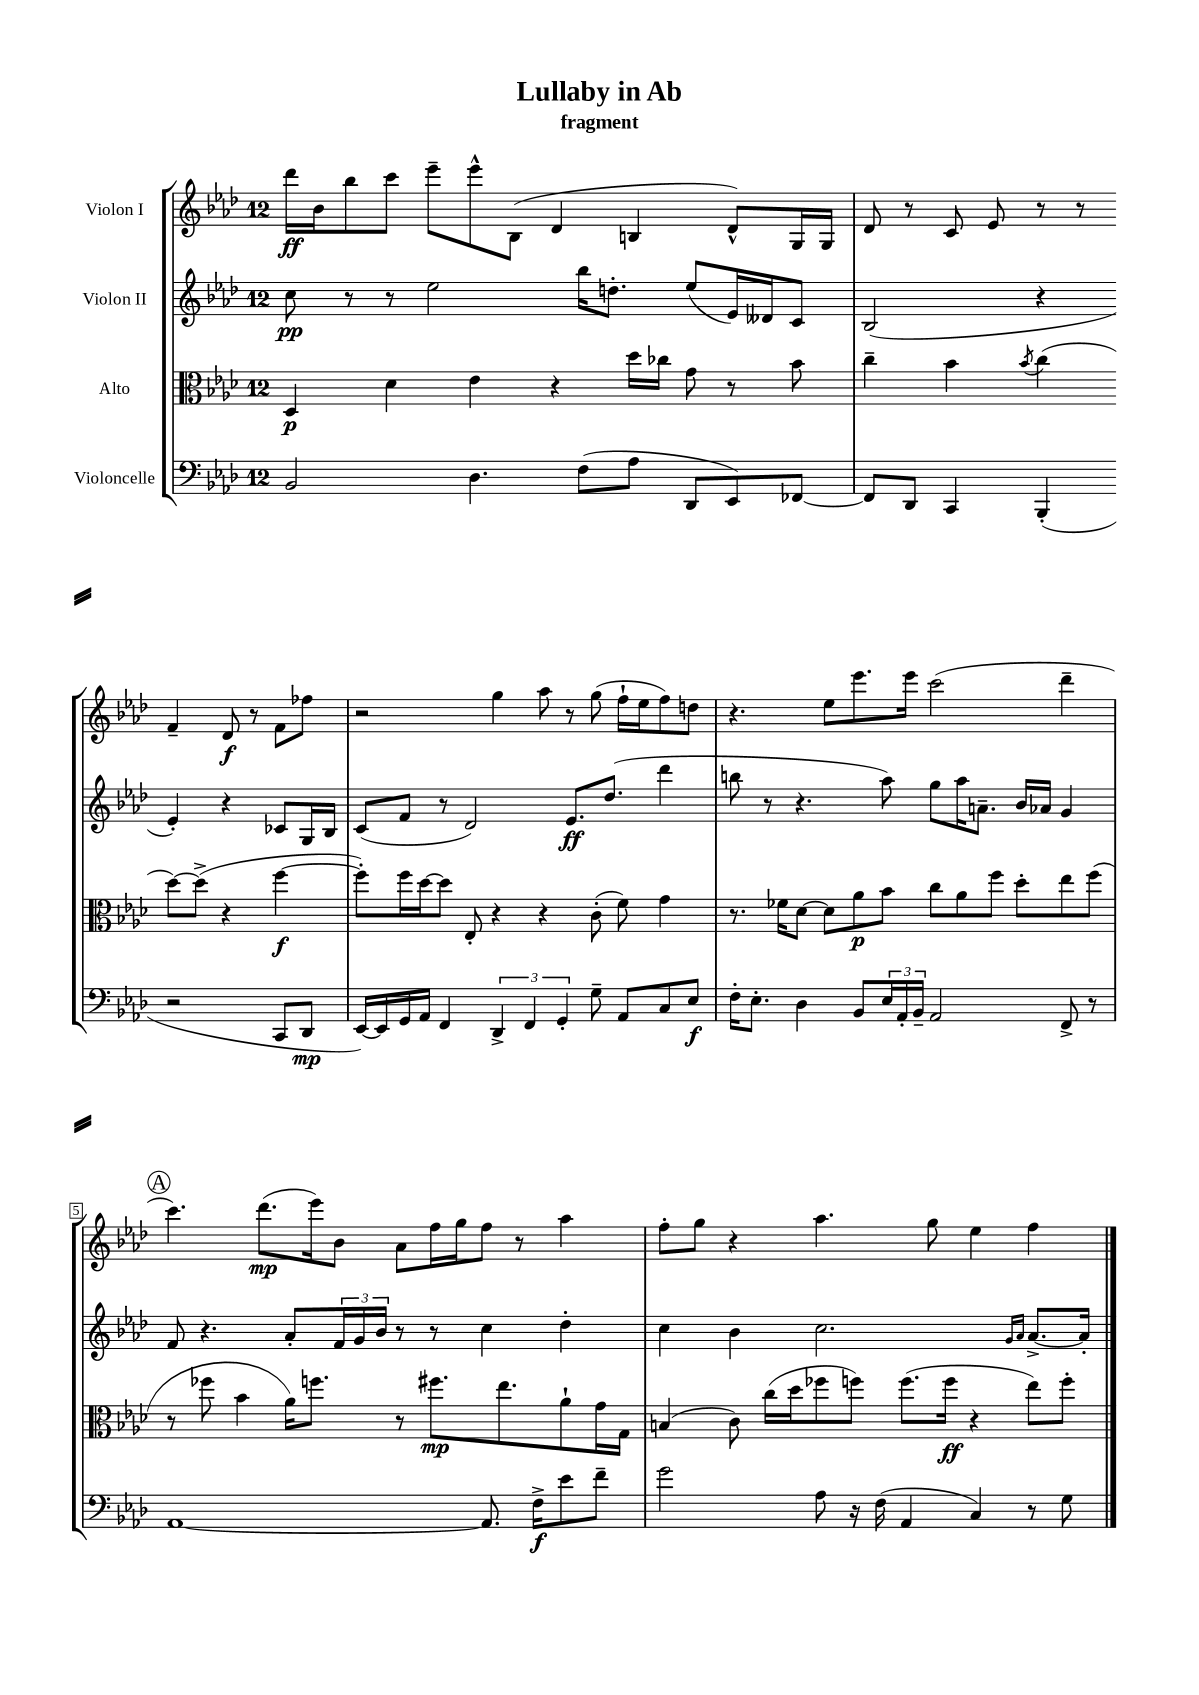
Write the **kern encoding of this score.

**kern	**dynam	**kern	**dynam	**kern	**dynam	**kern	**dynam
*part4	*part4	*part3	*part3	*part2	*part2	*part1	*part1
*staff4	*staff4	*staff3	*staff3	*staff2	*staff2	*staff1	*staff1
*I"Violoncelle	*	*I"Alto	*	*I"Violon II	*	*I"Violon I	*
*clefF4	*	*clefC3	*	*clefG2	*	*clefG2	*
*k[b-e-a-d-]	*	*k[b-e-a-d-]	*	*k[b-e-a-d-]	*	*k[b-e-a-d-]	*
*M12/8	*	*M12/8	*	*M12/8	*	*M12/8	*
=1	=1	=1	=1	=1	=1	=1	=1
2BB-/	.	4D-/	p	8cc\	pp	16ddd-\LL	ff
.	.	.	.	.	.	16b-\J	.
.	.	.	.	8r	.	8bb-\	.
.	.	4d-\	.	8r	.	8ccc\J	.
.	.	.	.	2ee-\	.	8eee-~\L	.
4.D-\	.	4e-\	.	.	.	8eee-^^\	.
.	.	.	.	.	.	(8B-\J	.
.	.	4r	.	.	.	4d-/	.
(8F\L	.	.	.	16bb-\KL	.	.	.
.	.	.	.	8.ddn'\J	.	.	.
8A-\J	.	16dd-\LL	.	.	.	4Bn/	.
.	.	16cc-X\JJ	.	.	.	.	.
8DD-/L	.	8g\	.	(8ee-/L	.	.	.
8EE-/)	.	8r	.	16e-/L)	.	8d-^^/L)	.
.	.	.	.	16d--X/J	.	.	.
[8FF-X/J	.	8b-\	.	8c/J	.	16G/L	.
.	.	.	.	.	.	16G/JJ	.
=2	=2	=2	=2	=2	=2	=2	=2
8FF-/L]	.	4cc~\	.	(2B-/	.	8d-/	.
8DD-/J	.	.	.	.	.	8r	.
4CC/	.	4b-\	.	.	.	8c/	.
.	.	.	.	.	.	8e-/	.
.	.	8qb-/	.	.	.	.	.
(4BBB-'/	.	(4cc\	.	4r	.	8r	.
.	.	.	.	.	.	8r	.
2r	.	[8dd-\L)	.	4e-'/)	.	4f~/	.
.	.	(8dd-^\J]	.	.	.	.	.
.	.	4r	.	4r	.	8d-/	f
.	.	.	.	.	.	8r	.
8CC/L	.	[4ff\	f	8c-X/L	.	8f\L	.
8DD-/J	mp	.	.	16G/L	.	8ff-X\J	.
.	.	.	.	16B-/JJ	.	.	.
!!LO:LB:g=z
=3	=3	=3	=3	=3	=3	=3	=3
[16EE-/LL)	.	8ff'\L])	.	(8c/L	.	2r	.
16EE-/]	.	.	.	.	.	.	.
16GG/	.	16ff\L	.	8f/J	.	.	.
16AA-/JJ	.	[16dd-\J	.	.	.	.	.
4FF/	.	8dd-\J]	.	8r	.	.	.
.	.	8E-'/	.	2d-/)	.	.	.
6DD-^/	.	4r	.	.	.	4gg\	.
6FF/	.	.	.	.	.	.	.
.	.	4r	.	.	.	8aa-\	.
6GG'/	.	.	.	.	.	.	.
.	.	.	.	8.e-/L	ff	8r	.
8G~\	.	(8c'\	.	.	.	(8gg\	.
.	.	.	.	(8.dd-/J	.	.	.
8AA-/L	.	8f\)	.	.	.	16ff`\LL	.
.	.	.	.	.	.	16ee-\J	.
8C/	.	4g\	.	4ddd-\	.	8ff\)	.
8E-/J	f	.	.	.	.	8ddn\J	.
=4	=4	=4	=4	=4	=4	=4	=4
16F'\KL	.	8.r	.	8bbn\	.	4.r	.
8.E-'\J	.	.	.	.	.	.	.
.	.	.	.	8r	.	.	.
.	.	16f-X\KL	.	.	.	.	.
4D-\	.	[8d-\J	.	4.r	.	.	.
.	.	8d-\L]	.	.	.	8ee-\L	.
8BB-/L	.	8a-\	p	.	.	8.eee-\	.
24E-/L	.	8b-\J	.	8aa-\)	.	.	.
24AA-'/	.	.	.	.	.	.	.
.	.	.	.	.	.	16eee-\Jk	.
24BB-~/JJ	.	.	.	.	.	.	.
2AA-/	.	8cc\L	.	8gg\L	.	(2ccc\	.
.	.	8a-\	.	16aa-\K	.	.	.
.	.	.	.	8.an~\J	.	.	.
.	.	8ff\J	.	.	.	.	.
.	.	8dd-'\L	.	16b-/LL	.	.	.
.	.	.	.	16a-X/JJ	.	.	.
8FF^/	.	8ee-\	.	4g/	.	4ddd-~\	.
8r	.	(8ff\J	.	.	.	.	.
!!LO:LB:g=z
!!LO:REH:place=s1:t=A
=5	=5	=5	=5	=5	=5	=5	=5
[1AA-	.	8r	.	8f/	.	4.ccc\)	.
.	.	8ff-X\	.	4.r	.	.	.
.	.	4b-\	.	.	.	.	.
.	.	.	.	.	.	(8.ddd-\L	mp
.	.	16a-\KL)	.	8a-'/L	.	.	.
.	.	8.ffn\J	.	.	.	16eee-\k)	.
.	.	.	.	24f/L	.	8b-\J	.
.	.	.	.	24g/	.	.	.
.	.	.	.	24b-/JJ	.	.	.
.	.	8r	.	8r	.	8a-\L	.
.	.	8.ff#X\L	mp	8r	.	16ff\L	.
.	.	.	.	.	.	16gg\J	.
8.AA-/]	.	.	.	4cc\	.	8ff\J	.
.	.	8.ee-\	.	.	.	.	.
.	.	.	.	.	.	8r	.
16F^\KL	f	.	.	.	.	.	.
8e-\	.	8a-`\	.	4dd-'\	.	4aa-\	.
8f~\J	.	16g\L	.	.	.	.	.
.	.	16G\JJ	.	.	.	.	.
=6	=6	=6	=6	=6	=6	=6	=6
2g\	.	(4Bn/	.	4cc\	.	8ff'\L	.
.	.	.	.	.	.	8gg\J	.
.	.	8c\)	.	4b-\	.	4r	.
.	.	(16cc\LL	.	.	.	.	.
.	.	16dd-\J	.	.	.	.	.
8A-\	.	8ff-X\	.	2.cc\	.	4.aa-\	.
16r	.	8ffn\J)	.	.	.	.	.
(16F\	.	.	.	.	.	.	.
4AA-/	.	(8.ff\L	.	.	.	.	.
.	.	.	.	.	.	8gg\	.
.	.	16ff\Jk	ff	.	.	.	.
4C/)	.	4r	.	.	.	4ee-\	.
.	.	.	.	16qqg/LL	.	.	.
.	.	.	.	16qqa-/JJ	.	.	.
8r	.	8ee-\L)	.	[8.a-^/L	.	4ff\	.
8G\	.	8ff'\J	.	.	.	.	.
.	.	.	.	16a-'/Jk]	.	.	.
==	==	==	==	==	==	==	==
*-	*-	*-	*-	*-	*-	*-	*-
